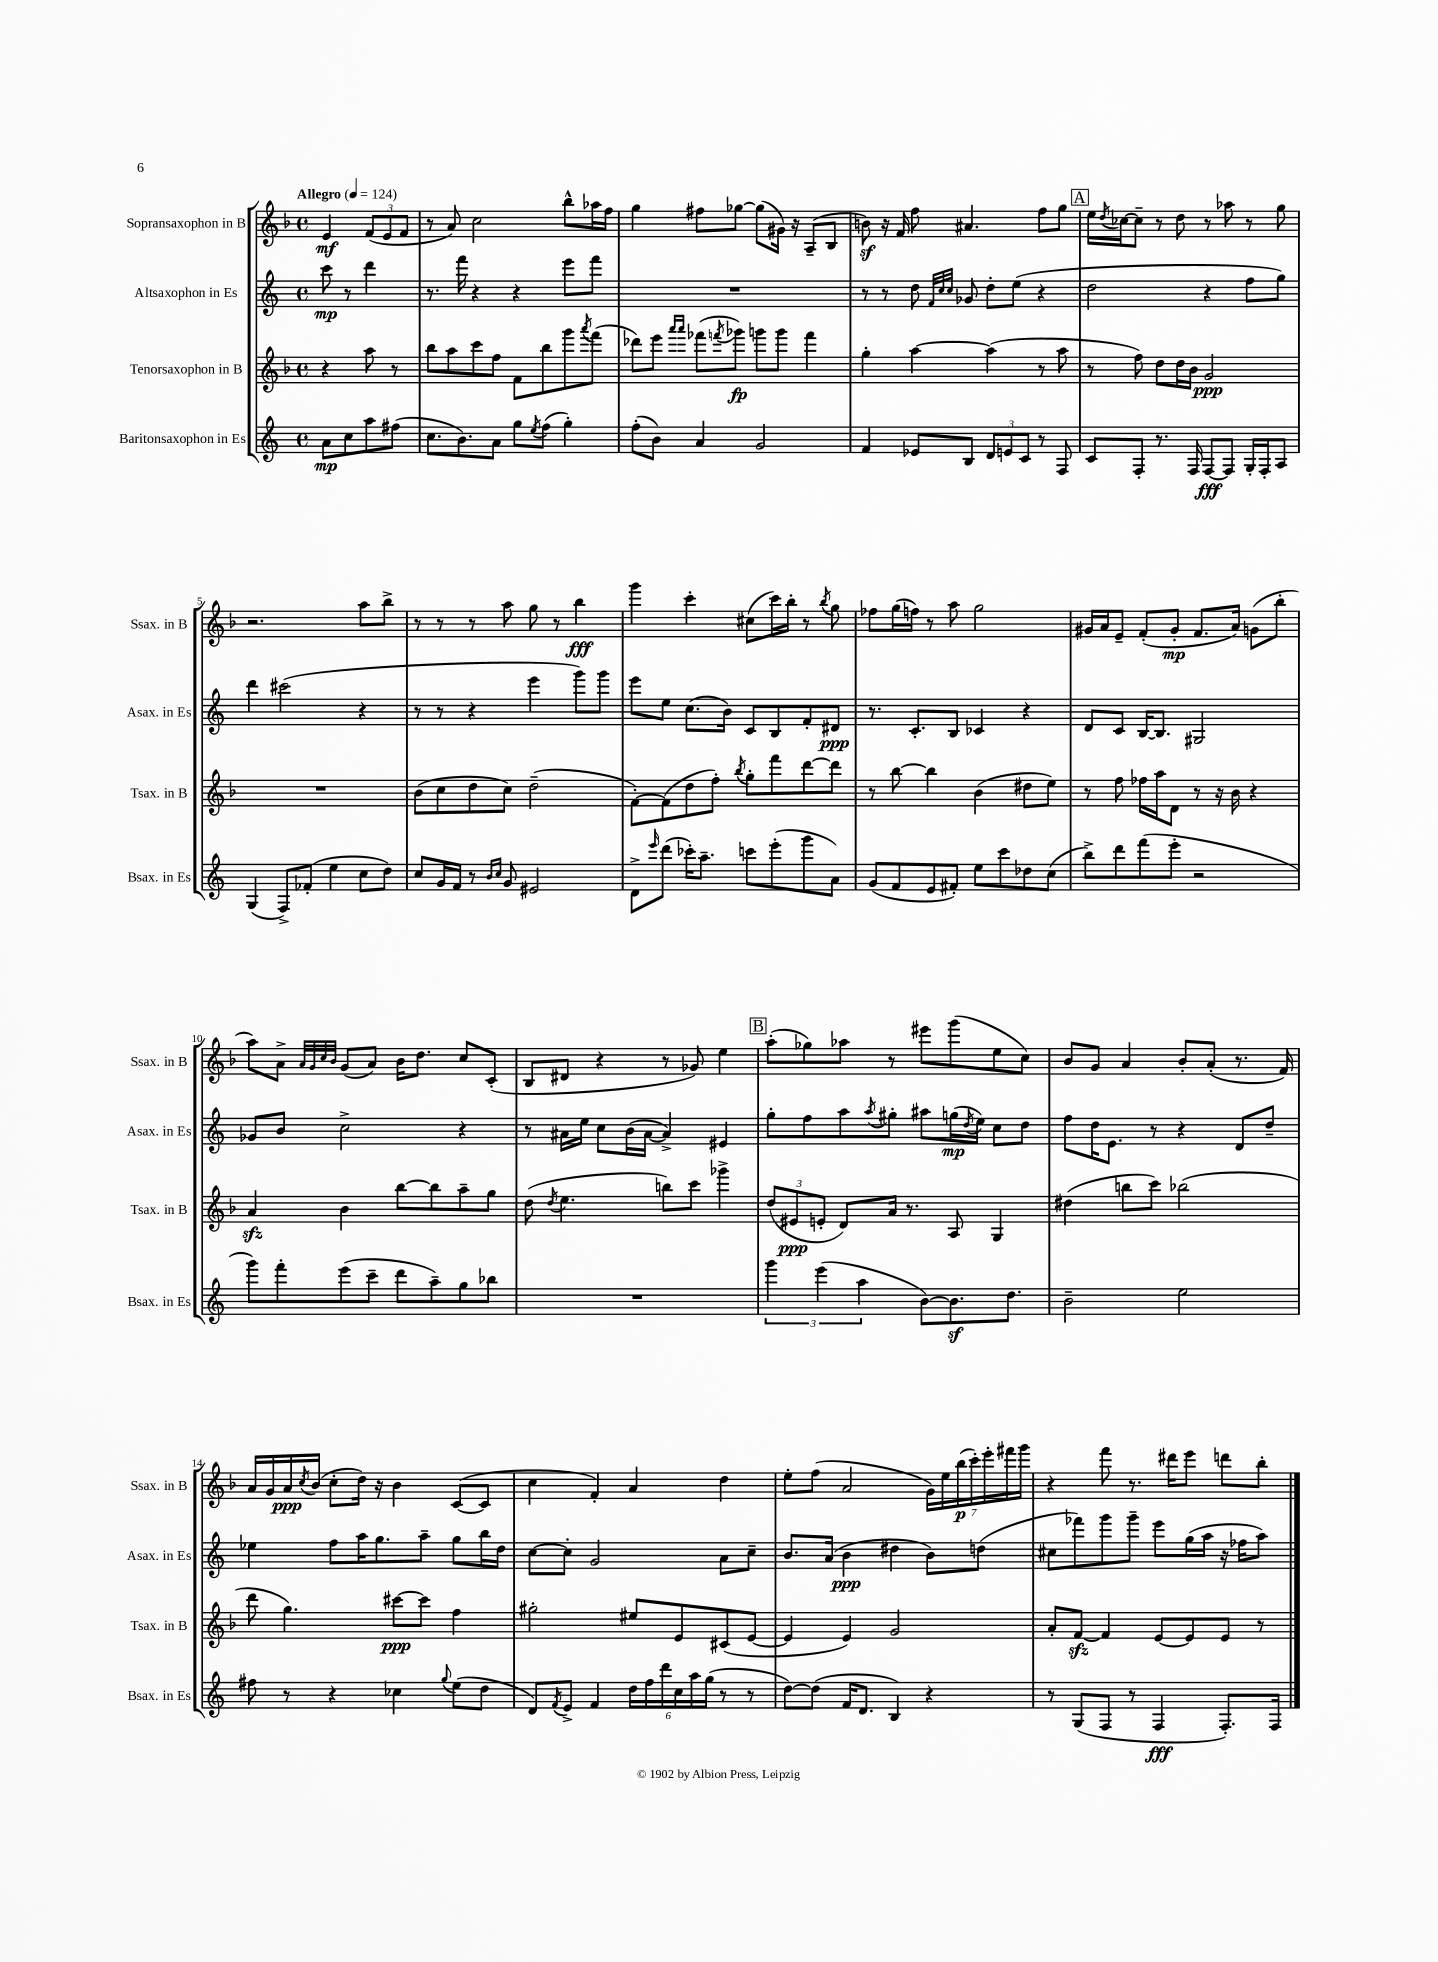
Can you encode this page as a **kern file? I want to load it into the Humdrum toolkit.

**kern	**dynam	**kern	**dynam	**kern	**dynam	**kern	**dynam
*part4	*part4	*part3	*part3	*part2	*part2	*part1	*part1
*staff4	*staff4	*staff3	*staff3	*staff2	*staff2	*staff1	*staff1
*I"Baritonsaxophon in Es	*	*I"Tenorsaxophon in B	*	*I"Altsaxophon in Es	*	*I"Sopransaxophon in B	*
*I'Bsax. in Es	*	*I'Tsax. in B	*	*I'Asax. in Es	*	*I'Ssax. in B	*
*clefG2	*	*clefG2	*	*clefG2	*	*clefG2	*
*k[]	*	*k[b-]	*	*k[]	*	*k[b-]	*
*M4/4	*	*M4/4	*	*M4/4	*	*M4/4	*
*met(c)	*	*met(c)	*	*met(c)	*	*met(c)	*
*MM124	*	*MM124	*	*MM124	*	*MM124	*
=	=	=	=	=	=	=	=
!	!	!	!	!	!	!LO:TX:a:B:t=Allegro	!
8a\L	mp	4r	.	8ccc\	mp	4e/	mf
8cc\	.	.	.	8r	.	.	.
8aa\	.	8aa\	.	4ddd\	.	(12f/L	.
.	.	.	.	.	.	12e/	.
(8ff#X\J	.	8r	.	.	.	.	.
.	.	.	.	.	.	12f/J	.
=1	=1	=1	=1	=1	=1	=1	=1
8.cc\L	.	8bb-\L	.	8.r	.	8r	.
.	.	8aa\	.	.	.	8a/)	.
8.b\)	.	.	.	16fff\	.	.	.
.	.	8ccc\	.	4r	.	2cc\	.
8a\J	.	8ff\J	.	.	.	.	.
8gg\L	.	8f\L	.	4r	.	.	.
8qee/	.	.	.	.	.	.	.
(8ff\J	.	8bb-\	.	.	.	.	.
4gg'\)	.	8ggg\	.	8eee\L	.	8bb-^^\L	.
.	.	8qaaa/	.	.	.	.	.
.	.	(8fff\J	.	8fff\J	.	16aa-X\L	.
.	.	.	.	.	.	16ff\JJ	.
=2	=2	=2	=2	=2	=2	=2	=2
(8ff'\L	.	8ddd-X\L)	.	1r	.	4gg\	.
8b\J)	.	8eee\J	.	.	.	.	.
.	.	16qqaaa/LL	.	.	.	.	.
.	.	16qqaaa/JJ	.	.	.	.	.
4a/	.	(8fff-X\L	.	.	.	8ff#X\L	.
.	.	8qfffn/	.	.	.	.	.
.	.	8ggg-X\J)	fp	.	.	[8gg-X\J	.
2g/	.	8gggn\L	.	.	.	(8gg-\L]	.
.	.	8ggg\J	.	.	.	16g#X\Jk)	.
.	.	.	.	.	.	16r	.
.	.	4fff\	.	.	.	(8A~/L	.
.	.	.	.	.	.	8B-/J	.
=3	=3	=3	=3	=3	=3	=3	=3
4f/	.	4gg'\	.	8r	.	8bnz\)	.
.	.	.	.	8r	.	16r	.
.	.	.	.	.	.	16f/	.
8e-X/L	.	[4aa\	.	8dd\	.	8ff\	.
.	.	.	.	32qqf/LLL	.	.	.
.	.	.	.	32qqcc/	.	.	.
.	.	.	.	32qqcc/JJJ	.	.	.
8B/J	.	.	.	8g-X/	.	4.a#X/	.
12d/L	.	(4aa\]	.	8dd'\L	.	.	.
12en/	.	.	.	.	.	.	.
.	.	.	.	(8ee\J	.	.	.
12c/J	.	.	.	.	.	.	.
8r	.	8r	.	4r	.	8ff\L	.
8F/	.	8aa\	.	.	.	8gg\J	.
!!LO:REH:place=s1:t=A
=4	=4	=4	=4	=4	=4	=4	=4
8c/L	.	8r	.	2dd\	.	16ee\LL	.
.	.	.	.	.	.	8qdd/	.
.	.	.	.	.	.	[16cc-X\J	.
8F'/J	.	8ff\)	.	.	.	8cc-~\J]	.
8.r	.	8dd\L	.	.	.	8r	.
.	.	16dd\L	.	.	.	8dd\	.
16F/	.	16b-\JJ	.	.	.	.	.
[8F/L	fff	2g/	ppp	4r	.	8r	.
8F/J]	.	.	.	.	.	8aa-X\	.
16G'/LL	.	.	.	8ff\L	.	8r	.
16F'/J	.	.	.	.	.	.	.
8A/J	.	.	.	8gg\J)	.	8gg\	.
!!LO:LB:g=z
=5	=5	=5	=5	=5	=5	=5	=5
(4G/	.	1r	.	4ddd\	.	2.r	.
8F^/L)	.	.	.	(2ccc#X\	.	.	.
(8f-X'/J	.	.	.	.	.	.	.
4ee\	.	.	.	.	.	.	.
8cc\L	.	.	.	4r	.	8aa\L	.
8dd\J)	.	.	.	.	.	8bb-^\J	.
=6	=6	=6	=6	=6	=6	=6	=6
8cc/L	.	(8b-\L	.	8r	.	8r	.
16g/L	.	8cc\	.	8r	.	8r	.
16f/JJ	.	.	.	.	.	.	.
8r	.	8dd\	.	4r	.	8r	.
16qqb/LL	.	.	.	.	.	.	.
16qqcc/JJ	.	.	.	.	.	.	.
8g/	.	8cc\J)	.	.	.	8aa\	.
2e#X/	.	(2dd~\	.	4eee\	.	8gg\	.
.	.	.	.	.	.	8r	.
.	.	.	.	8ggg\L)	.	4bb-\	fff
.	.	.	.	8ggg\J	.	.	.
=7	=7	=7	=7	=7	=7	=7	=7
8d^\L	.	[8f'\L)	.	8eee\L	.	4ggg\	.
16qqeee/	.	.	.	.	.	.	.
(8ddd\J	.	(8f\]	.	8ee\J	.	.	.
16ccc-X'\KL)	.	8dd\	.	(8.cc\L	.	4ccc'\	.
8.aa~\J	.	.	.	.	.	.	.
.	.	8ff'\J)	.	.	.	.	.
.	.	.	.	16b\Jk)	.	.	.
.	.	8qbb-/	.	.	.	.	.
8cccn\L	.	8gg'\L	.	8c/L	.	(8cc#X\L	.
(8eee'\	.	8fff\	.	8B/	.	16ccc\L)	.
.	.	.	.	.	.	16bb-'\JJ	.
8ggg\	.	[8ddd\	.	8f'/	.	8r	.
.	.	.	.	.	.	8qbb-/	.
8a\J)	.	8ddd\J]	.	8d#X/J	ppp	8gg\	.
=8	=8	=8	=8	=8	=8	=8	=8
(8g/L	.	8r	.	8.r	.	8ff-X\L	.
8f/	.	[8bb-\	.	.	.	(16gg\L	.
.	.	.	.	8.c'/L	.	16ffn\JJ)	.
8e/	.	4bb-\]	.	.	.	8r	.
8f#X'/J)	.	.	.	8B/J	.	8aa\	.
8ee\L	.	(4b-\	.	4c-X/	.	2gg\	.
8ccc\	.	.	.	.	.	.	.
8dd-X\	.	8dd#X\L	.	4r	.	.	.
(8cc\J	.	8ee\J)	.	.	.	.	.
=9	=9	=9	=9	=9	=9	=9	=9
8bb^\L)	.	8r	.	8d/L	.	16g#X/LL	.
.	.	.	.	.	.	16a/J	.
8ddd\	.	8ff\	.	8c/J	.	8e~/J	.
(8fff\	.	16ff-X\LL	.	[16B/KL	.	(8f'/L	.
.	.	16aa\J	.	8.B/J]	.	.	.
8eee'\J	.	8d\J	.	.	.	8g#'/J	mp
2r	.	8r	.	2G#X/	.	8.f/L	.
.	.	16r	.	.	.	.	.
.	.	16b-\	.	.	.	16a/Jk)	.
.	.	4r	.	.	.	(8gn\L	.
.	.	.	.	.	.	8bb-'\J	.
!!LO:LB:g=z
=10	=10	=10	=10	=10	=10	=10	=10
8ggg\L)	.	4azz/	.	8g-X/L	.	8aa\L)	.
8fff'\	.	.	.	8b/J	.	8a^\J	.
.	.	.	.	.	.	32qqa/LLL	.
.	.	.	.	.	.	32qqg/	.
.	.	.	.	.	.	32qqcc/	.
.	.	.	.	.	.	32qqb-/JJJ	.
(8eee\	.	4b-\	.	2cc^\	.	(8g/L	.
8ccc~\J	.	.	.	.	.	8a/J)	.
8ddd\L	.	[8bb-\L	.	.	.	16b-\KL	.
.	.	.	.	.	.	8.dd\J	.
8aa~\)	.	8bb-\]	.	.	.	.	.
8gg\	.	8aa~\	.	4r	.	8cc/L	.
8bb-X\J	.	8gg\J	.	.	.	(8c'/J	.
=11	=11	=11	=11	=11	=11	=11	=11
1r	.	(8dd\	.	8r	.	8B-/L	.
.	.	8qdd/	.	.	.	.	.
.	.	4.ee\	.	16a#X\LL	.	8d#X/J	.
.	.	.	.	16ee\JJ	.	.	.
.	.	.	.	8cc\L	.	4r	.
.	.	.	.	(16b\L	.	.	.
.	.	.	.	[16a#\JJ	.	.	.
.	.	8bbn\L)	.	4a#^/])	.	8r	.
.	.	8ccc\J	.	.	.	8g-X/)	.
.	.	4ggg-X^\	.	4e#X/	.	4ee\	.
!!LO:REH:place=s1:t=B
=12	=12	=12	=12	=12	=12	=12	=12
6ggg\	.	(12dd/L	.	8gg'\L	.	(8aa'\L	.
.	.	12e#X/	ppp	.	.	.	.
.	.	.	.	8ff\	.	8gg-X\)	.
(6eee\	.	12en'/J	.	.	.	.	.
.	.	8d/L)	.	8aa\	.	8aa-X\J	.
6aa\	.	.	.	.	.	.	.
.	.	.	.	8qaa/	.	.	.
.	.	16a/Jk	.	8gg#X'\J	.	8r	.
.	.	8.r	.	.	.	.	.
[8b\L)	.	.	.	8aa#X\L	.	8eee#X\L	.
8.bz\]	.	8A/	.	(16ggn\L	mp	(8ggg\	.
.	.	.	.	8qdd/	.	.	.
.	.	.	.	16ee\JJ)	.	.	.
.	.	4G/	.	8cc\L	.	8ee\	.
8.dd\J	.	.	.	.	.	.	.
.	.	.	.	8dd\J	.	8cc\J)	.
=13	=13	=13	=13	=13	=13	=13	=13
2b~\	.	(4dd#X\	.	8ff\L	.	8b-/L	.
.	.	.	.	16dd\K	.	8g/J	.
.	.	.	.	8.e\J	.	.	.
.	.	8bbn\L	.	.	.	4a/	.
.	.	8ccc\J)	.	8r	.	.	.
2ee\	.	(2bb-X\	.	4r	.	8b-'/L	.
.	.	.	.	.	.	(8a'/J	.
.	.	.	.	8d/L	.	8.r	.
.	.	.	.	8dd~/J	.	.	.
.	.	.	.	.	.	16f/)	.
!!LO:LB:g=z
=14	=14	=14	=14	=14	=14	=14	=14
8ff#X\	.	8ddd\	.	4ee-X\	.	16a/LL	.
.	.	.	.	.	.	16g/	.
8r	.	4.gg\)	.	.	.	16a/	ppp
.	.	.	.	.	.	8qcc/	.
.	.	.	.	.	.	(16b-/JJ	.
4r	.	.	.	8ff\L	.	8cc'\L	.
.	.	.	.	16aa\K	.	16dd\Jk)	.
.	.	.	.	8.gg\	.	16r	.
4cc-X\	.	[8ccc#X\L	ppp	.	.	4b-\	.
.	.	8ccc#\J]	.	8aa~\J	.	.	.
8qqgg/	.	.	.	.	.	.	.
(8ee\L	.	4ff\	.	8gg\L	.	([8c/L	.
8dd\J	.	.	.	16bb\L	.	8c/J]	.
.	.	.	.	16dd\JJ	.	.	.
=15	=15	=15	=15	=15	=15	=15	=15
8d/L)	.	2gg#X'\	.	[8cc\L	.	4cc\	.
8qf/	.	.	.	.	.	.	.
8e^/J	.	.	.	8cc'\J]	.	.	.
4f/	.	.	.	2g/	.	4f'/)	.
24dd\LL	.	8ee#X/L	.	.	.	4a/	.
24ff\	.	.	.	.	.	.	.
24ddd\	.	.	.	.	.	.	.
24cc\	.	8e/	.	.	.	.	.
24aa\	.	.	.	.	.	.	.
(24gg\JJ	.	.	.	.	.	.	.
8r	.	(8c#X/	.	8a\L	.	4dd\	.
8r	.	[8e/J	.	8cc~\J	.	.	.
=16	=16	=16	=16	=16	=16	=16	=16
[8dd\L)	.	4e/]	.	8.b/L	.	8ee'\L	.
(8dd\J]	.	.	.	.	.	(8ff\J	.
.	.	.	.	(16a/Jk	.	.	.
16f/KL	.	4e/)	.	4b\	ppp	2a/	.
8.d/J	.	.	.	.	.	.	.
4B/)	.	2g/	.	4dd#X\	.	.	.
4r	.	.	.	8b\L)	.	28g\LL)	.
.	.	.	.	.	.	28ee\	.
.	.	.	.	.	.	(28bb-\	p
.	.	.	.	.	.	28ccc'\)	.
.	.	.	.	(8ddn\J	.	.	.
.	.	.	.	.	.	28eee'\	.
.	.	.	.	.	.	28fff#X\	.
.	.	.	.	.	.	28ggg\JJ	.
=17	=17	=17	=17	=17	=17	=17	=17
8r	.	8a'/L	.	8cc#X\L	.	4r	.
(8G/L	.	[8fzz/J	.	8fff-X\)	.	.	.
8F/J	.	4f/]	.	8ggg\	.	8fff\	.
8r	.	.	.	8ggg~\J	.	8.r	.
4F/	fff	[8e/L	.	8eee\L	.	.	.
.	.	.	.	.	.	16ddd#X\KL	.
.	.	8e/]	.	(16gg\L	.	8eee\J	.
.	.	.	.	16aa\JJ	.	.	.
8.F'/L)	.	8e/J	.	16r	.	8dddn\L	.
.	.	.	.	16ff-X\KL	.	.	.
.	.	8r	.	8aa\J)	.	8bb-'\J	.
16F/Jk	.	.	.	.	.	.	.
==	==	==	==	==	==	==	==
*-	*-	*-	*-	*-	*-	*-	*-
